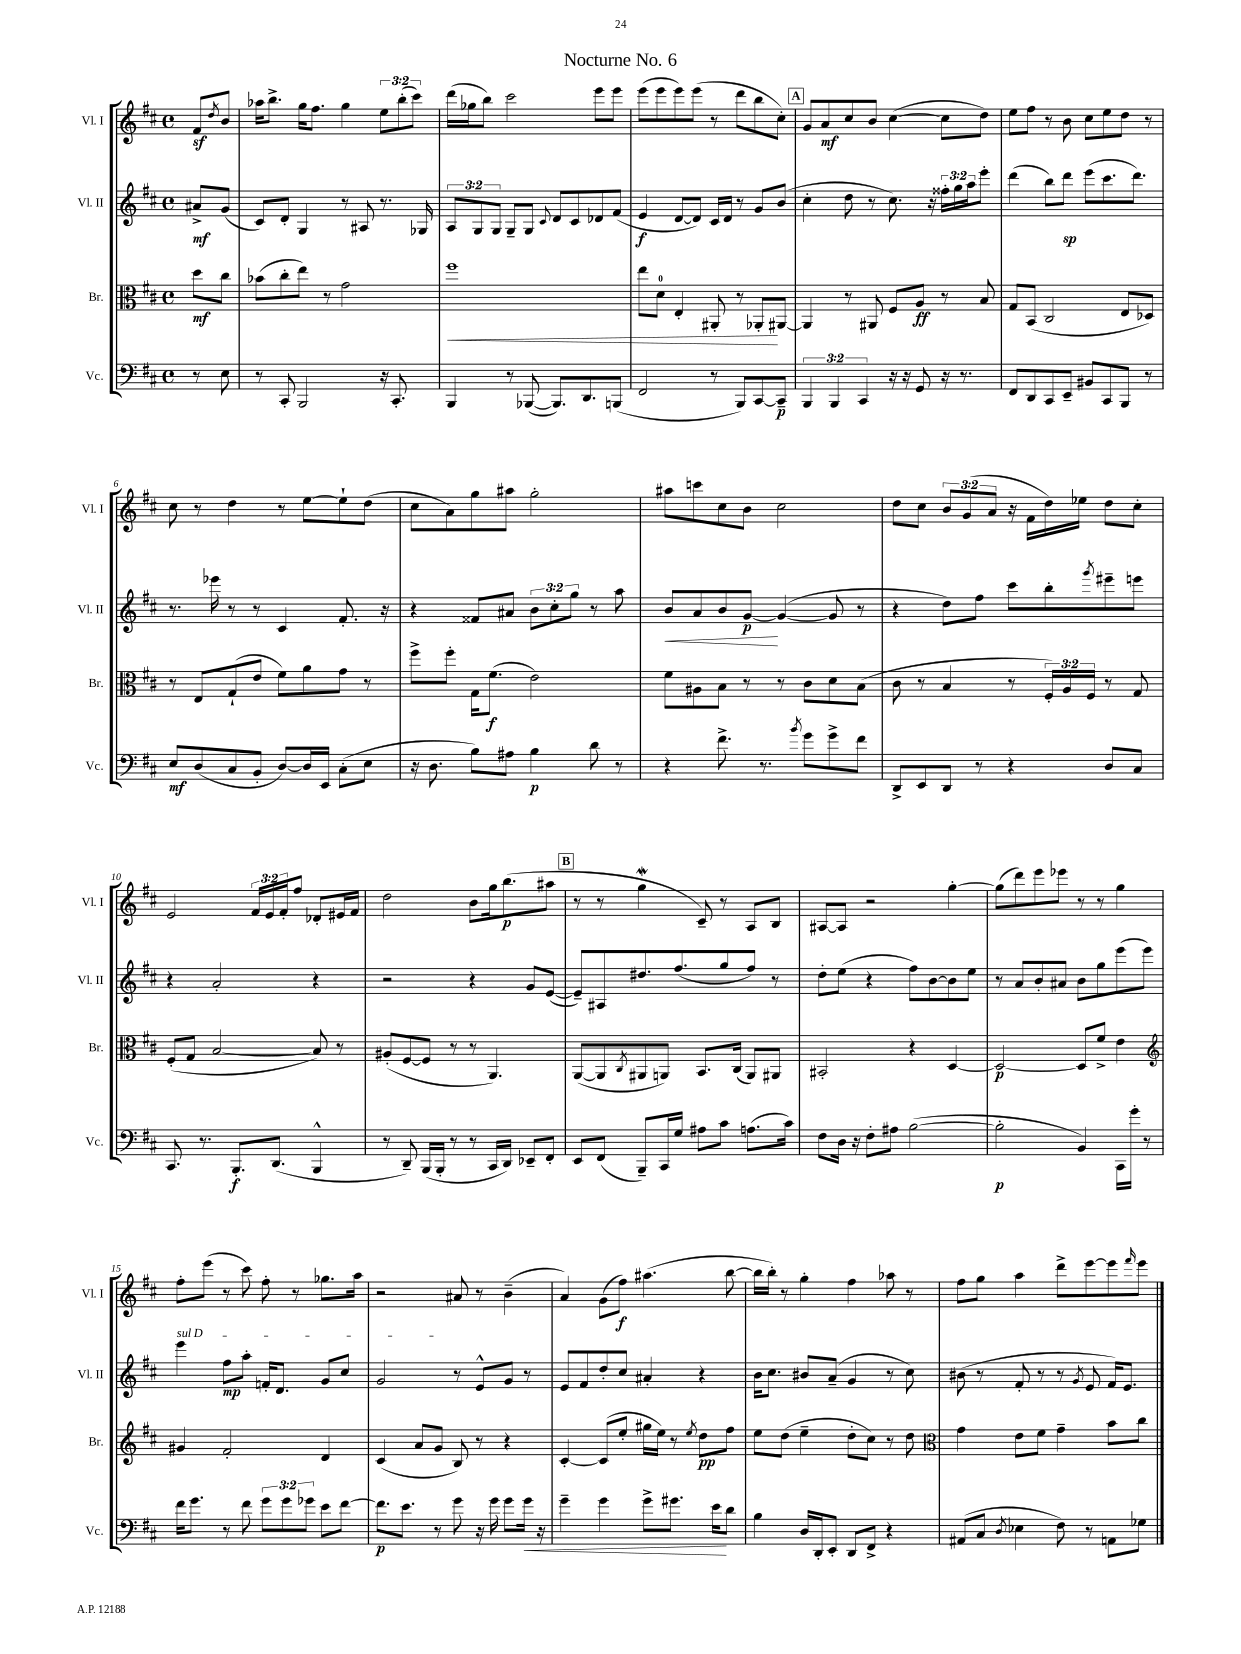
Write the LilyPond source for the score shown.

\header { title = "Nocturne No. 6" }
<<
\new StaffGroup <<
\new Staff = "s0" \with { instrumentName = "Vl. I" shortInstrumentName = "Vl. I" } {
    \clef treble \key d \major \defaultTimeSignature \time 4/4 \override Staff.TupletNumber.text = #tuplet-number::calc-fraction-text \partial 4
    fis'8\sf \acciaccatura { d''8 } b'8 |
    aes''16 b''8.-> g''16 fis''8. g''4 \tuplet 3/2 { e''8 b''8-.( cis'''8) } |
    d'''16( ges''16 b''8) cis'''2 e'''8 e'''8 |
    e'''8( e'''8 e'''8) e'''8( r8 d'''8 b''8 cis''8-.) |
    \mark \markup { \box "A" } g'8 a'8\mf cis''8 b'8 cis''4~( cis''8 d''8) |
    e''8 fis''8 r8 b'8 cis''8 e''8 d''8 r8 |
    cis''8 r8 d''4 r8 e''8~ e''8-! d''8( |
    cis''8 a'8) g''8 ais''8 g''2-. |
    ais''8 c'''8 cis''8 b'8 cis''2 |
    d''8 cis''8 \tuplet 3/2 { b'8 g'8( a'8 } r16 fis'16 d''16) ees''16 d''8 cis''8-. |
    e'2 \tuplet 3/2 { fis'16 e'16 fis'16-. } fis''8 des'8-. eis'16 fis'16 |
    d''2 b'8 g''16 b''8.\p( ais''8 |
    \mark \markup { \box "B" } r8 r8 g''4\mordent cis'8--) r8 a8 b8 |
    ais8~ ais8 r2 g''4~-. |
    g''8( d'''8) e'''8 ees'''8 r8 r8 g''4 |
    fis''8-. e'''8( r8 cis'''8) fis''8-. r8 ges''8. a''16 |
    r2 ais'8 r8 b'4--( |
    a'4) g'8( fis''8\f) ais''4.( b''8~ |
    b''16 b''16-.) r8 g''4-. fis''4 aes''8 r8 |
    fis''8 g''8 a''4 d'''8-> e'''8~ e'''8 \grace { fis'''16 } e'''8 \bar "|." |
}
\new Staff = "s1" \with { instrumentName = "Vl. II" shortInstrumentName = "Vl. II" } {
    \clef treble \key d \major \defaultTimeSignature \time 4/4 \override Staff.TupletNumber.text = #tuplet-number::calc-fraction-text \partial 4
    ais'8->\mf g'8( |
    cis'8) d'8-. g4 r8 ais8 r8. ges16 |
    \tuplet 3/2 { a8 g8 g8 } g8-- g8 \appoggiatura { cis'8 } d'8 cis'8 des'8 fis'8( |
    e'4\f d'8~ d'8) cis'16 d'16 r8 g'8 b'8( |
    \mark \markup { \box "A" } cis''4-. d''8 r8 cis''8.) r16 \tuplet 3/2 { fisis''16-. g''16 a''16 } e'''8-. |
    d'''4( b''8) d'''8\sp e'''8( cis'''8. d'''8.) |
    r8. ees'''16 r8 r8 cis'4 fis'8.-. r16 |
    r4 fisis'8 ais'8 \tuplet 3/2 { b'8 cis''8-. g''8 } r8 a''8 |
    b'8\< a'8 b'8 g'8~\p\! g'4~( g'8 r8 |
    r4 d''8) fis''8 cis'''8 b''8-. \acciaccatura { g'''8 } eis'''8-- e'''8 |
    r4 a'2-. r4 |
    r2 r4 g'8 e'8~( |
    \mark \markup { \box "B" } e'8--) ais8 dis''8. fis''8.( g''8 fis''8) r8 |
    d''8-. e''8( r4 fis''8) b'8~ b'8 e''8 |
    r8 a'8 b'8-. ais'8 b'8 g''8 e'''8( e'''8) |
    \once \override TextSpanner.bound-details.left.text = \markup { \italic "sul D" } e'''4\startTextSpan fis''8\mp a''8-. f'16-. d'8. g'8 cis''8 |
    g'2\stopTextSpan r8 e'8-^ g'8 r8 |
    e'8 fis'8 d''8-. cis''8 ais'4-. r4 |
    b'16 cis''8. bis'8 a'8--( g'4 r8 cis''8) |
    bis'8( r8 fis'8-. r8 r8 \acciaccatura { g'8 } e'8 fis'16) e'8. \bar "|." |
}
\new Staff = "s2" \with { instrumentName = "Br." shortInstrumentName = "Br." } {
    \clef alto \key d \major \defaultTimeSignature \time 4/4 \override Staff.TupletNumber.text = #tuplet-number::calc-fraction-text \partial 4
    d''8\mf cis''8 |
    bes'8( cis''8-. e''8) r8 g'2 |
    fis''1\< |
    e''8 d'8-0 e4-. ais,8-. r8 aes,8-.\! ais,8~ |
    \mark \markup { \box "A" } ais,4 r8 ais,8 fis8 a8\ff r8 b8 |
    g8 b,8( cis2 e8 des8) |
    r8 e8 g8-!( e'8 fis'8) a'8 g'8 r8 |
    fis''8-> fis''8-. g16 fis'8.\f( e'2) |
    fis'8 ais8 b8 r8 r8 cis'8 d'8 b8( |
    cis'8 r8 b4 r8 \tuplet 3/2 { fis16-.) a16 fis16 } r8 g8 |
    fis8-.( g8 b2~ b8) r8 |
    ais8-.( fis8~ fis8 r8 r8 a,4.) |
    \mark \markup { \box "B" } a,8~( a,8 \acciaccatura { cis8 } ais,8 a,8) b,8. cis16( a,8) ais,8 |
    bis,2-. r4 d4~ |
    d2~\p d8 fis'8-> e'4 |
    \clef treble gis'4 fis'2-. d'4 |
    cis'4( a'8 g'8 b8) r8 r4 |
    cis'4~-. cis'8( e''8-. gis''16 e''16) r8 \acciaccatura { e''8 } d''8\pp fis''8 |
    e''8 d''8( e''4-- d''8-. cis''8) r8 d''8 |
    \clef alto g'4 e'8 fis'8 g'4-- b'8 cis''8 \bar "|." |
}
\new Staff = "s3" \with { instrumentName = "Vc." shortInstrumentName = "Vc." } {
    \clef bass \key d \major \defaultTimeSignature \time 4/4 \override Staff.TupletNumber.text = #tuplet-number::calc-fraction-text \partial 4
    r8 e8 |
    r8 cis,8-. b,,2 r16 cis,8.-. |
    b,,4 r8 bes,,8~( bes,,8.) d,8. b,,8( |
    fis,2 r8 b,,8) cis,8~ cis,8--\p |
    \mark \markup { \box "A" } \tuplet 3/2 { b,,4 b,,4 cis,4 } r16 r16 g,8 r16 r8. |
    fis,8 d,8 cis,8 e,8-- bis,8 cis,8 b,,8 r8 |
    e8\mf d8( cis8 b,8-. d8~) d16 e,16 cis8-.( e8 |
    r16 d8. b8) ais8 b4\p d'8 r8 |
    r4 fis'8.-> r8. \acciaccatura { b'8 } g'8 g'8-> fis'8 |
    d,8-> e,8 d,8 r8 r4 d8 cis8 |
    cis,8. r8. b,,8.-.\f d,8.( b,,4-^ |
    r8 d,8--) b,,16( b,,16-. r8 r8 cis,16 d,16) ees,8-- fis,8-. |
    \mark \markup { \box "B" } e,8 fis,8( b,,8--) cis,16 g16 ais8 cis'8 a8.( cis'16) |
    fis8 d16 r16 fis8-. ais8 b2~( |
    b2-.\p b,4) cis,16 g'16-. r8 |
    fis'16 g'8. r8 fis'8 \tuplet 3/2 { g'8 g'8 ges'8 } e'8 fis'8~ |
    fis'8.\p e'8. r8 g'8 r16 g'16 g'8 g'16\< r16 |
    g'4-- g'4 g'8-> gis'8. e'16\! d'8 |
    b4 d16 d,16-. e,8-. d,8 fis,8-> r4 |
    ais,8( cis8 \acciaccatura { d8 } ees4 fis8) r8 a,8 ges8 \bar "|." |
}
>>
>>
